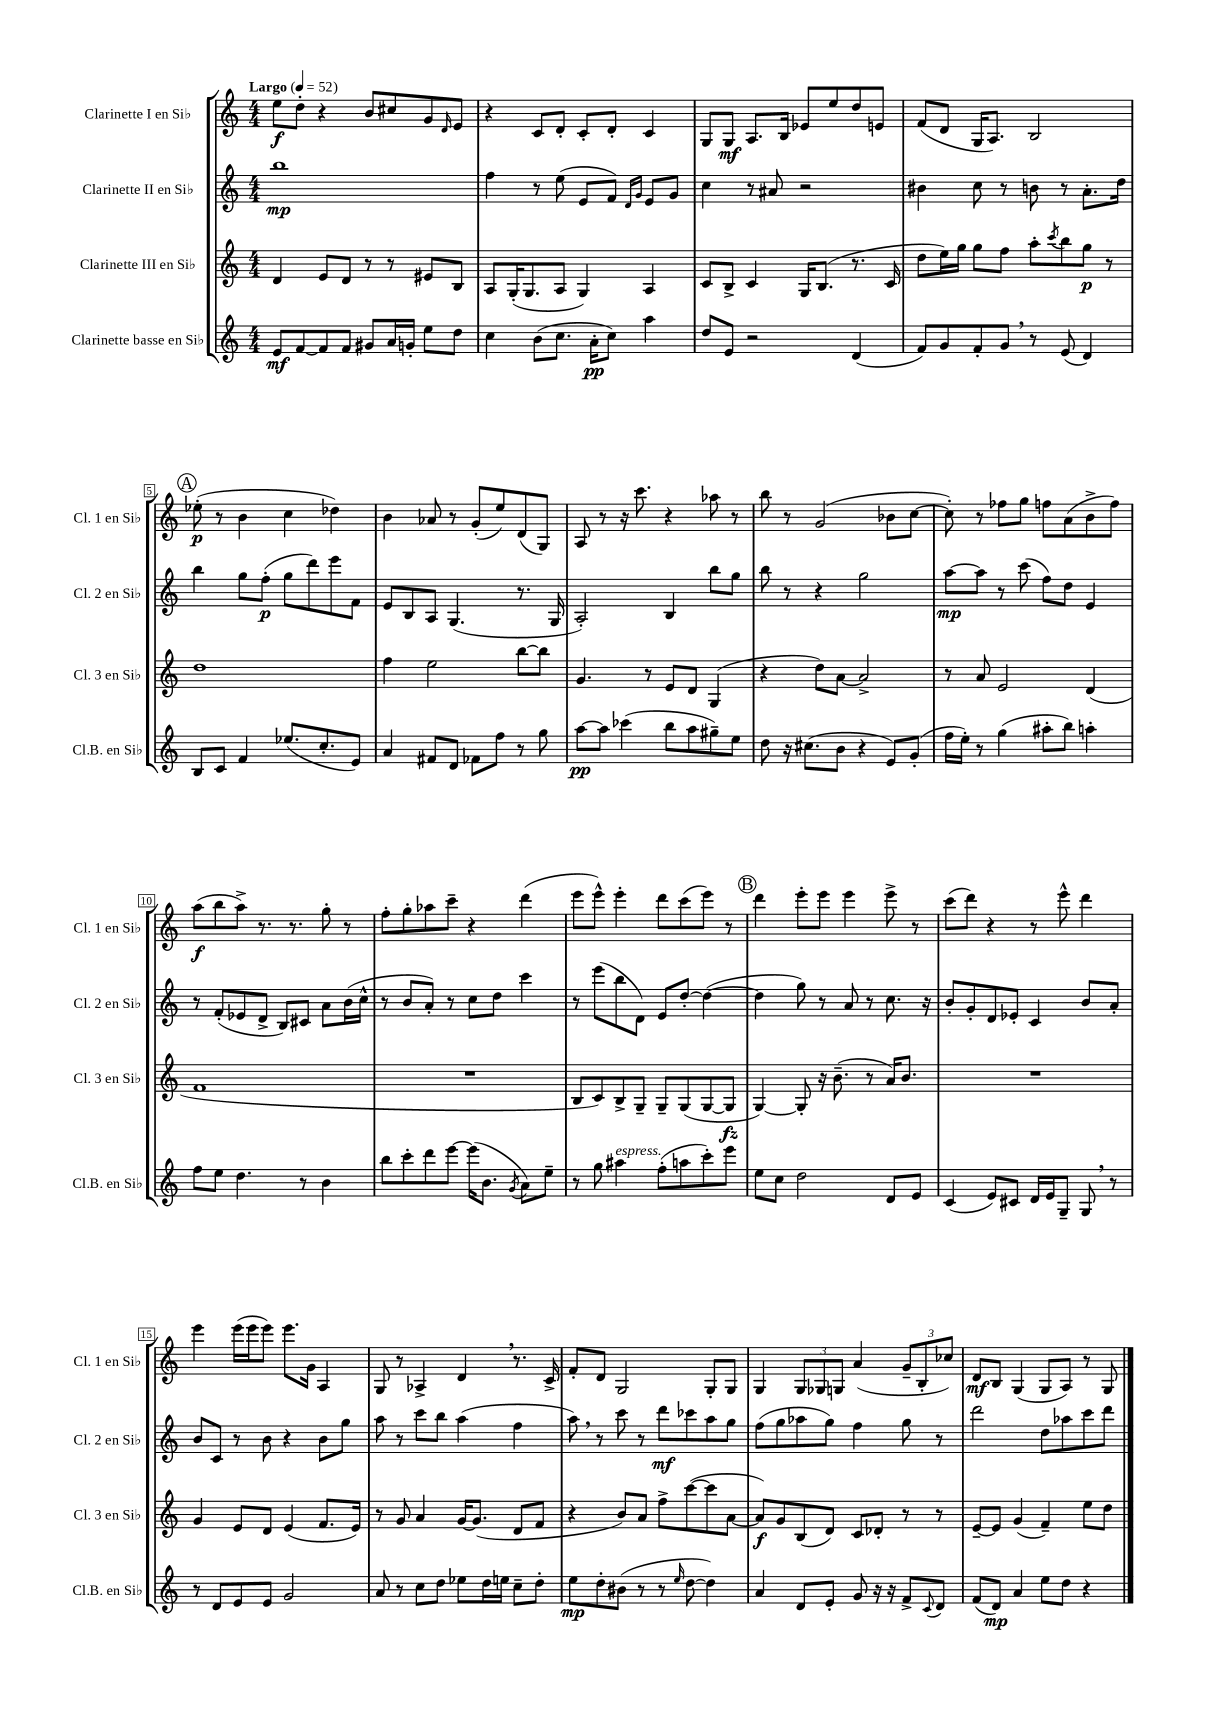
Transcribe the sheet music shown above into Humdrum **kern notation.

**kern	**dynam	**kern	**dynam	**kern	**dynam	**kern	**dynam
*part4	*part4	*part3	*part3	*part2	*part2	*part1	*part1
*staff4	*staff4	*staff3	*staff3	*staff2	*staff2	*staff1	*staff1
*I"Clarinette basse en Si♭	*	*I"Clarinette III en Si♭	*	*I"Clarinette II en Si♭	*	*I"Clarinette I en Si♭	*
*I'Cl.B. en Si♭	*	*I'Cl. 3 en Si♭	*	*I'Cl. 2 en Si♭	*	*I'Cl. 1 en Si♭	*
*clefG2	*	*clefG2	*	*clefG2	*	*clefG2	*
*k[]	*	*k[]	*	*k[]	*	*k[]	*
*M4/4	*	*M4/4	*	*M4/4	*	*M4/4	*
*MM52	*	*MM52	*	*MM52	*	*MM52	*
=1	=1	=1	=1	=1	=1	=1	=1
!	!	!	!	!	!	!LO:TX:a:B:t=Largo	!
8e/L	mf	4d/	.	1bb	mp	8ee\L	f
[8f/	.	.	.	.	.	8dd'\J	.
8f/]	.	8e/L	.	.	.	4r	.
8f/J	.	8d/J	.	.	.	.	.
8g#X/L	.	8r	.	.	.	8b/L	.
16a/L	.	8r	.	.	.	8cc#X/	.
16gn'/JJ	.	.	.	.	.	.	.
8ee\L	.	8e#X/L	.	.	.	8g/	.
.	.	.	.	.	.	16qqd/	.
8dd\J	.	8B/J	.	.	.	8e/J	.
=2	=2	=2	=2	=2	=2	=2	=2
4cc\	.	8A/L	.	4ff\	.	4r	.
.	.	(16G'/K	.	.	.	.	.
.	.	8.G/	.	.	.	.	.
(8b\L	.	.	.	8r	.	8c/L	.
8.cc\J	.	8A/J	.	(8ee\	.	8d'/J	.
.	.	4G/)	.	8e/L	.	8c'/L	.
16a'\KL	pp	.	.	.	.	.	.
8cc\J)	.	.	.	8f/J)	.	8d'/J	.
.	.	.	.	16qqd/LL	.	.	.
.	.	.	.	16qqg/JJ	.	.	.
4aa\	.	4A/	.	8e/L	.	4c/	.
.	.	.	.	8g/J	.	.	.
=3	=3	=3	=3	=3	=3	=3	=3
8dd/L	.	8c/L	.	4cc\	.	8G/L	.
8e/J	.	8B^/J	.	.	.	8G/J	mf
2r	.	4c/	.	8r	.	8.A/L	.
.	.	.	.	8a#X/	.	.	.
.	.	.	.	.	.	16B/Jk	.
.	.	16G/KL	.	2r	.	8e-X/L	.
.	.	(8.B/J	.	.	.	.	.
.	.	.	.	.	.	8ee/	.
(4d/	.	8.r	.	.	.	8dd/	.
.	.	.	.	.	.	8en/J	.
.	.	16c/	.	.	.	.	.
=4	=4	=4	=4	=4	=4	=4	=4
8f/L)	.	8dd\L	.	4b#X\	.	(8f/L	.
8g/	.	16ee\L)	.	.	.	8d/J	.
.	.	16gg\JJ	.	.	.	.	.
8f'/	.	8gg\L	.	8cc\	.	16G/KL	.
.	.	.	.	.	.	8.A/J)	.
8g,/J	.	8ff\J	.	8r	.	.	.
8r	.	8aa'\L	.	8bn\	.	2B/	.
.	.	8qccc/	.	.	.	.	.
(8e/	.	8bb\	.	8r	.	.	.
4d/)	.	8gg\J	p	8.a'\L	.	.	.
.	.	8r	.	.	.	.	.
.	.	.	.	16dd\Jk	.	.	.
!!LO:LB:g=z
!!LO:REH:place=s1:t=A
=5	=5	=5	=5	=5	=5	=5	=5
8B/L	.	1dd	.	4bb\	.	(8ee-X'\	p
8c/J	.	.	.	.	.	8r	.
4f/	.	.	.	8gg\L	.	4b\	.
.	.	.	.	(8ff'\J	p	.	.
(8.ee-X/L	.	.	.	8gg\L	.	4cc\	.
.	.	.	.	8ddd\)	.	.	.
8.cc'/	.	.	.	.	.	.	.
.	.	.	.	8eee\	.	4dd-X\)	.
8e/J)	.	.	.	8f\J	.	.	.
=6	=6	=6	=6	=6	=6	=6	=6
4a/	.	4ff\	.	8e/L	.	4b\	.
.	.	.	.	8B/	.	.	.
8f#X/L	.	2ee\	.	8A/J	.	8a-X/	.
8d/J	.	.	.	(4.G/	.	8r	.
8f-X\L	.	.	.	.	.	(8g'/L	.
8ff\J	.	.	.	.	.	8ee/)	.
8r	.	[8bb\L	.	8.r	.	(8d/	.
8gg\	.	8bb\J]	.	.	.	8G/J)	.
.	.	.	.	16G/	.	.	.
=7	=7	=7	=7	=7	=7	=7	=7
[8aa\L	pp	4.g/	.	2A'/)	.	8A/	.
8aa\J]	.	.	.	.	.	8r	.
(4ccc-X\	.	.	.	.	.	16r	.
.	.	.	.	.	.	8.ccc\	.
.	.	8r	.	.	.	.	.
8bb\L	.	8e/L	.	4B/	.	4r	.
8aa\	.	8d/J	.	.	.	.	.
8gg#X~\)	.	(4G/	.	8bb\L	.	8aa-X\	.
8ee\J	.	.	.	8gg\J	.	8r	.
=8	=8	=8	=8	=8	=8	=8	=8
8dd\	.	4r	.	8bb\	.	8bb\	.
16r	.	.	.	8r	.	8r	.
(8.cc#X\L	.	.	.	.	.	.	.
.	.	8dd\L)	.	4r	.	(2g/	.
8b\J	.	[8a\J	.	.	.	.	.
4r	.	2a^/]	.	2gg\	.	.	.
8e/L)	.	.	.	.	.	8b-X\L	.
(8g'/J	.	.	.	.	.	[8cc\J	.
=9	=9	=9	=9	=9	=9	=9	=9
16ff\LL	.	8r	.	[8aa\L	mp	8cc'\])	.
16ee'\JJ)	.	.	.	.	.	.	.
8r	.	8a/	.	8aa\J]	.	8r	.
(4gg\	.	2e/	.	8r	.	8ff-X\L	.
.	.	.	.	(8ccc\	.	8gg\J	.
8aa#X'\L	.	.	.	8ff\L)	.	8ffn\L	.
8bb\J)	.	.	.	8dd\J	.	(8a\	.
4aan'\	.	(4d/	.	4e/	.	8b^\	.
.	.	.	.	.	.	8ff\J)	.
!!LO:LB:g=z
=10	=10	=10	=10	=10	=10	=10	=10
8ff\L	.	1f	.	8r	.	(8aa\L	f
8ee\J	.	.	.	(8f'/L	.	8bb\	.
4.dd\	.	.	.	8e-X/	.	8aa^\J)	.
.	.	.	.	8d^/J	.	8.r	.
.	.	.	.	8B/L)	.	.	.
.	.	.	.	.	.	8.r	.
8r	.	.	.	8c#X/J	.	.	.
4b\	.	.	.	8a\L	.	8gg'\	.
.	.	.	.	(16b\L	.	8r	.
.	.	.	.	16cc^^\JJ	.	.	.
=11	=11	=11	=11	=11	=11	=11	=11
8bb\L	.	1r	.	8r	.	8ff'\L	.
8ccc'\	.	.	.	8b/L	.	8gg'\	.
8ddd\	.	.	.	8a'/J)	.	8aa-X\	.
[8eee\J	.	.	.	8r	.	8ccc~\J	.
(16eee\KL]	.	.	.	8cc\L	.	4r	.
8.b\J	.	.	.	.	.	.	.
.	.	.	.	8dd\J	.	.	.
8qg/	.	.	.	.	.	.	.
8a\L)	.	.	.	4ccc\	.	(4ddd\	.
8ee~\J	.	.	.	.	.	.	.
=12	=12	=12	=12	=12	=12	=12	=12
8r	.	8B/L	.	8r	.	8eee\L	.
8gg\	.	8c/)	.	(8eee\L	.	8eee^^\J)	.
!LO:TX:a:i:t=espress.	!	!	!	!	!	!	!
4aa#X\	.	8B^/	.	8bb\	.	4eee'\	.
.	.	8G~/J	.	8d\J)	.	.	.
(8ff'\L	.	8G~/L	.	8e/L	.	8ddd\L	.
8aan\	.	(8G/	.	[8dd'/J	.	(8ccc\	.
8ccc'\)	.	[8G/	.	(4dd\_	.	8eee\J)	.
8eee\J	.	8G/J]	fz	.	.	8r	.
!!LO:REH:place=s1:t=B
=13	=13	=13	=13	=13	=13	=13	=13
8ee\L	.	[4G/)	.	4dd\]	.	4ddd\	.
8cc\J	.	.	.	.	.	.	.
2dd\	.	8G'/]	.	8gg\)	.	8eee'\L	.
.	.	16r	.	8r	.	8eee\J	.
.	.	(8.b~\	.	.	.	.	.
.	.	.	.	8a/	.	4eee\	.
.	.	8r	.	8r	.	.	.
8d/L	.	16a/KL)	.	8.cc\	.	8eee^\	.
.	.	8.b/J	.	.	.	.	.
8e/J	.	.	.	.	.	8r	.
.	.	.	.	16r	.	.	.
=14	=14	=14	=14	=14	=14	=14	=14
(4c/	.	1r	.	8b'/L	.	(8ccc\L	.
.	.	.	.	8g'/	.	8ddd\J)	.
8e/L)	.	.	.	8d/	.	4r	.
8c#X/J	.	.	.	8e-X'/J	.	.	.
16d/LL	.	.	.	4c/	.	8r	.
16e/J	.	.	.	.	.	.	.
8G~/J	.	.	.	.	.	8eee^^\	.
8G,/	.	.	.	8b/L	.	4ddd\	.
8r	.	.	.	8a'/J	.	.	.
!!LO:LB:g=z
=15	=15	=15	=15	=15	=15	=15	=15
8r	.	4g/	.	8b/L	.	4eee\	.
8d/L	.	.	.	8c/J	.	.	.
8e/	.	8e/L	.	8r	.	(16eee\LL	.
.	.	.	.	.	.	16eee\J	.
8e/J	.	8d/J	.	8b\	.	8eee\J)	.
2g/	.	(4e/	.	4r	.	8.eee\L	.
.	.	.	.	.	.	16g\Jk	.
.	.	8.f/L	.	8b\L	.	4A/	.
.	.	.	.	8gg\J	.	.	.
.	.	16e/Jk)	.	.	.	.	.
=16	=16	=16	=16	=16	=16	=16	=16
8a/	.	8r	.	8aa\	.	8G/	.
8r	.	8g/	.	8r	.	8r	.
8cc\L	.	4a/	.	8ccc\L	.	4A-X^/	.
8dd\J	.	.	.	8bb\J	.	.	.
8ee-X\L	.	[16g/KL	.	(4aa\	.	4d,/	.
.	.	(8.g/J]	.	.	.	.	.
16dd\L	.	.	.	.	.	.	.
16een\JJ	.	.	.	.	.	.	.
8cc~\L	.	8d/L	.	4ff\	.	8.r	.
8dd'\J	.	8f/J	.	.	.	.	.
.	.	.	.	.	.	16c^/	.
=17	=17	=17	=17	=17	=17	=17	=17
8ee\L	mp	4r	.	8aa,\)	.	8f'/L	.
8dd'\	.	.	.	8r	.	8d/J	.
(8b#X\J	.	8b/L)	.	8ccc\	.	2G/	.
8r	.	8a/J	.	8r	.	.	.
8r	.	8ff^\L	.	8ddd\L	mf	.	.
16qqee/	.	.	.	.	.	.	.
[8dd\	.	([8ccc\	.	8ccc-X\	.	.	.
4dd\])	.	8ccc\]	.	8aa\	.	8G'/L	.
.	.	[8a\J	.	8gg\J	.	8G/J	.
=18	=18	=18	=18	=18	=18	=18	=18
4a/	.	8a/L])	f	(8ff\L	.	4G/	.
.	.	8g/	.	8gg\	.	.	.
8d/L	.	(8B/	.	8aa-X\	.	12G/L	.
.	.	.	.	.	.	12G-X/	.
8e'/J	.	8d/J)	.	8gg\J)	.	.	.
.	.	.	.	.	.	12Gn/J	.
8g/	.	8c/L	.	4ff\	.	(4a/	.
16r	.	8d-X'/J	.	.	.	.	.
16r	.	.	.	.	.	.	.
8f^/L	.	8r	.	8gg\	.	12g~/L	.
.	.	.	.	.	.	12B'/	.
8qqc/	.	.	.	.	.	.	.
8d/J	.	8r	.	8r	.	.	.
.	.	.	.	.	.	12cc-X/J)	.
=19	=19	=19	=19	=19	=19	=19	=19
(8f/L	.	[8e~/L	.	2ddd\	.	8d/L	mf
8d/J)	mp	8e/J]	.	.	.	8B/J	.
4a/	.	(4g/	.	.	.	(4G/	.
8ee\L	.	4f~/)	.	8dd\L	.	8G/L	.
8dd\J	.	.	.	8aa-X\	.	8A/J)	.
4r	.	8ee\L	.	8ccc\	.	8r	.
.	.	8dd\J	.	8ddd\J	.	8G/	.
==	==	==	==	==	==	==	==
*-	*-	*-	*-	*-	*-	*-	*-
